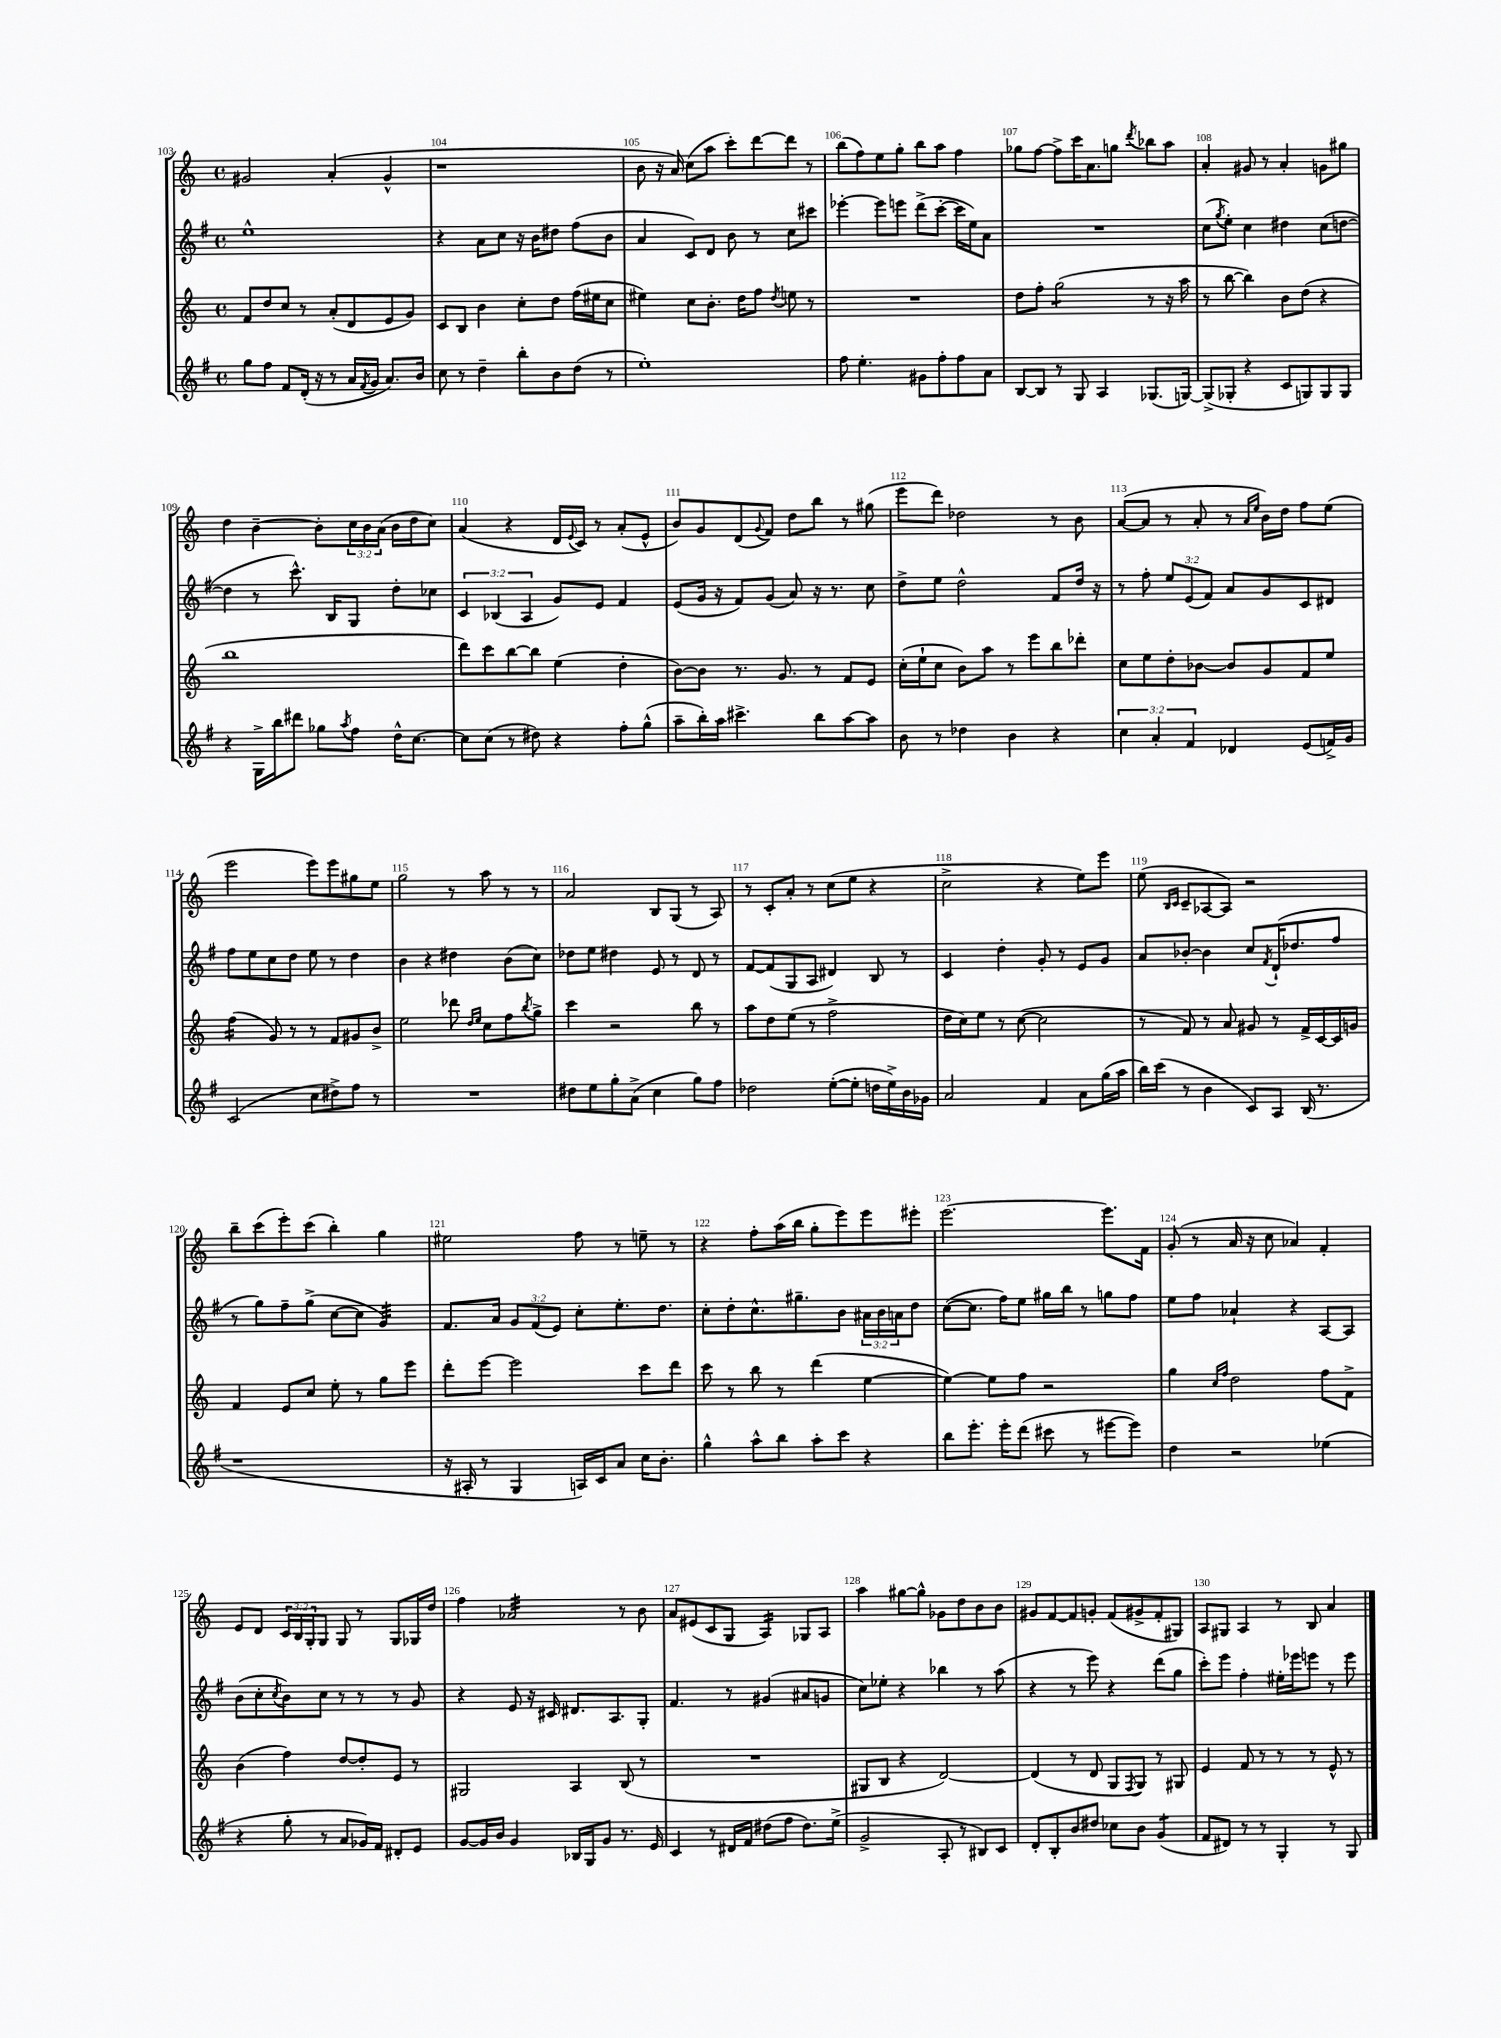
<<
\new StaffGroup <<
\new Staff = "s0" {
    \clef treble \key c \major \defaultTimeSignature \time 4/4 \override Staff.TupletNumber.text = #tuplet-number::calc-fraction-text
    gis'2 a'4-.( gis'4-^ |
    r1 |
    b'8 r16 a'16) c''8( a''8 c'''8-.) d'''8~ d'''8 r8 |
    b''8( f''8) e''8 g''8-. b''8 a''8 f''4 |
    ges''8 f''8~ f''8-> c'''16 a'8. g''8 \acciaccatura { d'''8 } bes''8 a''8 |
    a'4-. gis'8 r8 a'4-. g'8 gis''8 |
    d''4 b'4~-- b'8-. \tuplet 3/2 { c''16 b'16 a'16( } b'16 d''16 c''8) |
    a'4( r4 d'16 \appoggiatura { e'8 } c'16) r8 a'8-.( e'8-^ |
    b'8) g'8 d'8( \appoggiatura { g'8 } f'8) d''8 b''8 r8 gis''8( |
    e'''8 d'''8) des''2 r8 b'8 |
    a'8~( a'8 r8 a'8-. r8 \grace { a'16 e''16 } b'16) d''16 f''8 e''8( |
    e'''2 e'''8) e'''8 gis''8 e''8 |
    g''2 r8 a''8 r8 r8 |
    a'2 b8 g8( r8 a8) |
    r8 c'8-. a'8-. r8 c''8( e''8 r4 |
    c''2-> r4 e''8) e'''8 |
    e''8( \grace { b16 c'16 } c'8-- aes8~ aes8) r2 |
    b''8-- c'''8( e'''8-.) c'''8( b''4-.) g''4 |
    eis''2 f''8 r8 e''8-- r8 |
    r4 f''8-. a''16( b''16 g''8-. e'''8) e'''8 eis'''8-. |
    e'''2.~ e'''8. f'16 |
    g'8-.( r8 a'16 r16 c''8 aes'4) f'4-. |
    e'8 d'8 \tuplet 3/2 { c'16 b16 g16-. } g8 g8 r8 g8 ges16 d''16 |
    f''4 aes'2:32 r8 b'8 |
    a'8 eis'8( c'8 g8 a4:16) ges8 a8 |
    a''4 gis''8~ gis''8-^ ges'8 d''8 b'8 b'8 |
    gis'8 f'8~ f'8 g'8-. f'8( gis'8-> f'8-. gis8) |
    a8 gis8 a4 r8 b8 a'4 \bar "|." |
}
\new Staff = "s1" {
    \clef treble \key g \major \defaultTimeSignature \time 4/4 \override Staff.TupletNumber.text = #tuplet-number::calc-fraction-text
    e''1-^ |
    r4 a'8 c''8 r16 b'16 dis''8 fis''8( b'8 |
    a'4 c'8) d'8 b'8 r8 c''8 cis'''8 |
    ees'''4~-. ees'''8 e'''8 d'''8->( c'''8~-. c'''16 e''16) a'8 |
    R1 |
    c''8( \acciaccatura { g''8 } e''8-.) c''4 dis''4 c''8( d''8~ |
    d''4 r8 c'''8.-^) b16 g8 d''8-. ces''8 |
    \tuplet 3/2 { c'4 bes4( a4 } g'8) e'8 fis'4 |
    e'8( g'16 r16 fis'8) g'8( a'8) r16 r8. c''8 |
    d''8-> e''8 d''2-^ fis'8 d''16 r16 |
    r8 fis''8-. \tuplet 3/2 { e''8 e'8( fis'8) } a'8 g'8 c'8 dis'8 |
    fis''8 e''8 c''8 d''8 e''8 r8 d''4 |
    b'4 r4 dis''4 b'8( c''8) |
    des''8 e''8 dis''4 e'8 r8 d'8 r8 |
    fis'8~ fis'8( g8 a8 dis'4) b8 r8 |
    c'4 d''4-. g'8-. r8 e'8 g'8 |
    a'8 bes'8~-. bes'4 c''8 \acciaccatura { fis'8 } d'16-!( des''8. fis''8 |
    r8 g''8) fis''8-- g''8->( c''8~ c''8 g'4:32) |
    fis'8. a'16 \tuplet 3/2 { g'8 fis'8( e'8) } c''8-. e''8.-. d''8. |
    c''8-. d''8-. c''8.-^ gis''8.-- b'8 \tuplet 3/2 { ais'16 b'16 a'16 } d''8 |
    c''8~( c''8. fis''16) e''8 gis''16 b''16 r8 g''8 fis''8 |
    e''8 fis''8 aes'4-! r4 a8~ a8 |
    b'8( c''8-. \acciaccatura { c''8 } b'8) c''8 r8 r8 r8 g'8 |
    r4 e'8 r16 cis'16 dis'8. a8. g8-. |
    fis'4. r8 gis'4( ais'8 g'8 |
    c''8) ees''8-. r4 bes''4 r8 a''8( |
    r4 r8 e'''8) r4 d'''8( g''8 |
    c'''8-.) e'''8 fis''4-. eis''16-. ees'''16 e'''8 r8 e'''8 \bar "|." |
}
\new Staff = "s2" {
    \clef treble \key c \major \defaultTimeSignature \time 4/4
    f'8 d''8 c''8 r8 a'8-.( d'8 e'8 g'8) |
    c'8 b8 b'4 c''8-. d''8 f''16( eis''16 c''8 |
    eis''4) c''8 b'8.-. d''16 f''8 \acciaccatura { d''8 } e''8 r8 |
    R1 |
    d''8 f''8-. g''2:8( r8 r16 a''16 |
    r8 b''8~ b''4) b'8 d''8( r4 |
    b''1 |
    d'''8) c'''8 b''8~ b''8 e''4( d''4-. |
    b'8~) b'8 r8. g'8. r8 f'8 e'8 |
    c''16-.( e''16-! c''8 b'8) a''8 r8 e'''8 b''8 des'''8-. |
    c''8 e''8 d''8-. bes'8~ bes'8 g'8 f'8 e''8 |
    f''4:16( g'8) r8 r8 f'8 gis'8 b'8-> |
    e''2 des'''8 \grace { d''16 e''16 } c''8 f''8 \acciaccatura { b''8 } g''8-> |
    c'''4 r2 b''8 r8 |
    a''8 d''8 e''8( r8 f''2-> |
    d''16 c''16) e''8 r8 c''8~( c''2 |
    r8 f'8) r8 a'8 gis'8 r8 f'16-> c'16~ c'16 g'16 |
    f'4 e'8 c''8 e''8-. r8 g''8 e'''8 |
    d'''8-. e'''8~ e'''2 c'''8 d'''8 |
    c'''8 r8 b''8 r8 d'''4( e''4~ |
    e''4~) e''8 f''8 r2 |
    g''4 \grace { c''16 f''16 } d''2 f''8 f'8-> |
    b'4( f''4) d''8~ d''8-. e'8 r8 |
    gis2 a4 b8( r8 |
    R1 |
    gis8 b8 r4 d'2~) |
    d'4( r8 d'8 g8 \acciaccatura { f8 } g8) r8 gis8 |
    e'4 f'8 r8 r8 r8 e'8-^ r8 \bar "|." |
}
\new Staff = "s3" {
    \clef treble \key g \major \defaultTimeSignature \time 4/4 \override Staff.TupletNumber.text = #tuplet-number::calc-fraction-text
    g''8 fis''8 fis'8 d'16-.( r16 r8 a'16 \acciaccatura { fis'8 } g'16 a'8.) b'16 |
    c''8 r8 d''4-- b''8-. b'8 d''8( r8 |
    e''1-.) |
    fis''8 e''4.-. gis'8 fis''8-. fis''8 a'8 |
    b8~ b8 r8 g8 a4 ges8.( g16~) |
    g8->( ges8-. r4 c'8 g8) g8 g8 |
    r4 g16-> b''16 dis'''8 ges''8 \acciaccatura { a''8 } fis''8 d''16-^ c''8.~ |
    c''8 c''8( r8 dis''8) r4 fis''8-. g''8-^( |
    a''8-- b''16-.) a''16 cis'''4.-> b''8 a''8~ a''8 |
    b'8 r8 des''4 b'4 r4 |
    \tuplet 3/2 { c''4 a'4-. fis'4 } des'4 e'8( f'16->) g'16 |
    c'2( c''8 dis''8->) fis''8 r8 |
    R1 |
    dis''8 e''8 g''8-. a'8->( c''4 g''8) fis''8 |
    des''2 e''8~-.( e''8-. d''16 e''16->) b'16 ges'16 |
    a'2 fis'4 a'8 g''16( a''16 |
    b''16) c'''16( r8 b'4 c'8) a8 b16( r8. |
    r1 |
    r16 ais16-. r8 g4 a16) c'16 a'8 c''16 b'8.-. |
    g''4-^ a''8-^ b''8 a''8-. c'''8 r4 |
    b''8 e'''8.-. e'''16-. d'''8( cis'''8 r8 eis'''8~ eis'''8) |
    d''4 r2 ees''4( |
    r4 g''8-. r8 a'8 ges'16) fis'16 dis'8-. e'8 |
    g'8~ g'16 b'16 g'4 bes16 g16 g'8 r8. e'16 |
    c'4 r8 dis'16 fis'16 dis''8( fis''8 dis''8.) e''16->( |
    g'2-> a8-. r8 bis8) c'8 |
    d'8-. b8-. b'8 dis''8 ces''8 b'8 g'4:8( |
    fis'8 dis'8) r8 r8 g4-. r8 g8 \bar "|." |
}
>>
>>
\layout { \context { \Score currentBarNumber = #103 \override BarNumber.break-visibility = ##(#f #t #t) barNumberVisibility = #all-bar-numbers-visible } }
